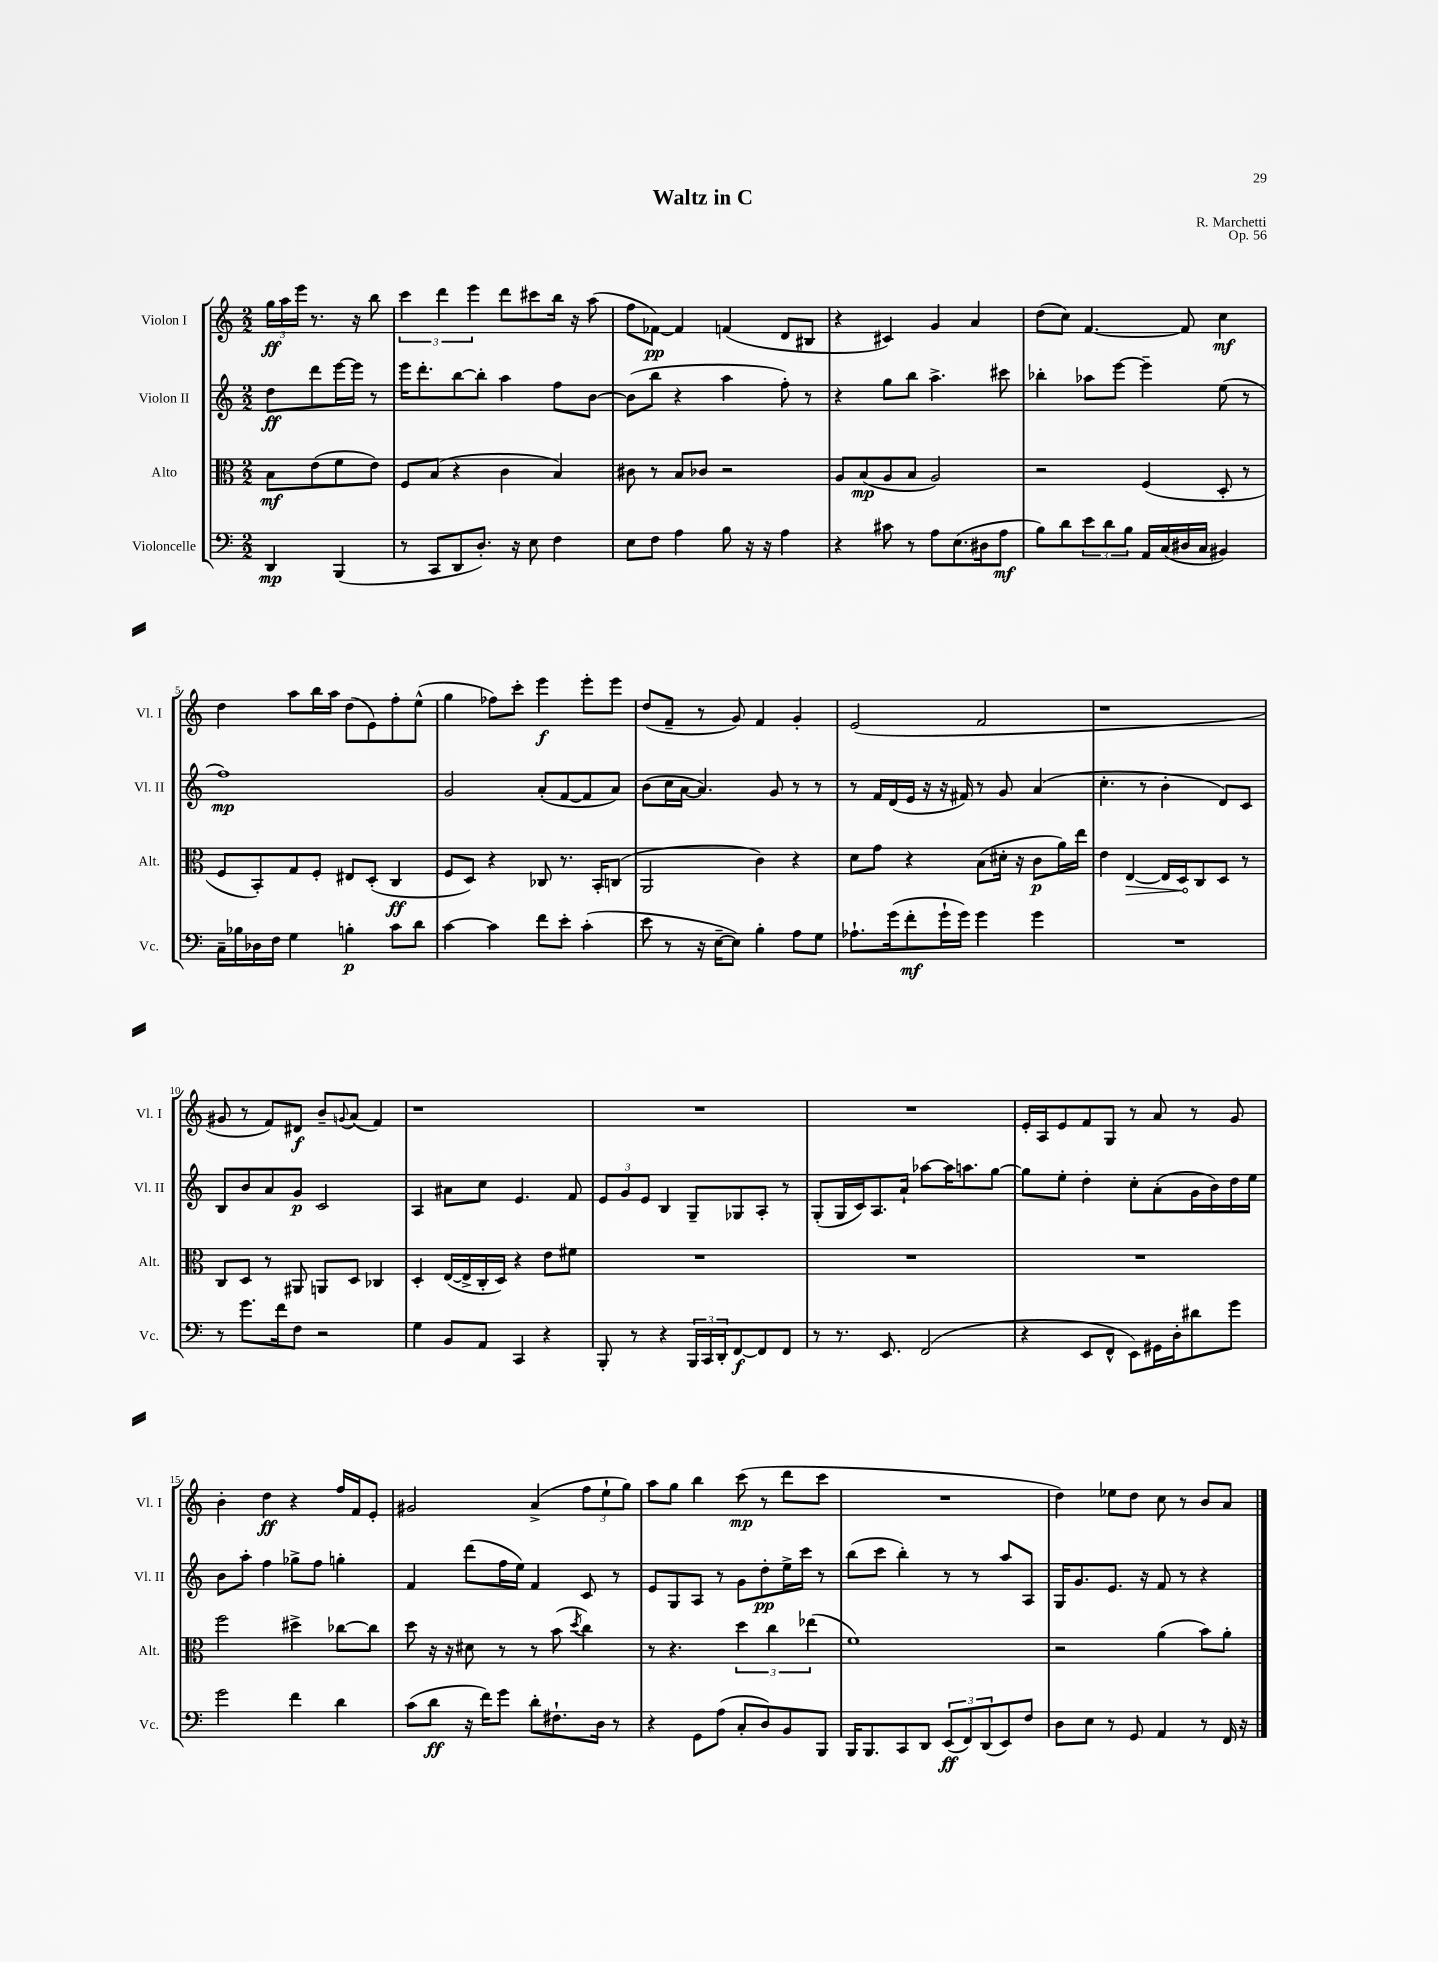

**kern	**dynam	**kern	**dynam	**kern	**dynam	**kern	**dynam
*part4	*part4	*part3	*part3	*part2	*part2	*part1	*part1
*staff4	*staff4	*staff3	*staff3	*staff2	*staff2	*staff1	*staff1
*I"Violoncelle	*	*I"Alto	*	*I"Violon II	*	*I"Violon I	*
*I'Vc.	*	*I'Alt.	*	*I'Vl. II	*	*I'Vl. I	*
*clefF4	*	*clefC3	*	*clefG2	*	*clefG2	*
*k[]	*	*k[]	*	*k[]	*	*k[]	*
*M2/2	*	*M2/2	*	*M2/2	*	*M2/2	*
=	=	=	=	=	=	=	=
4DD/	mp	8B\L	mf	8dd\L	ff	24gg\LL	ff
.	.	.	.	.	.	24aa\	.
.	.	.	.	.	.	24eee\JJ	.
.	.	(8e\	.	8ddd\	.	8.r	.
(4BBB/	.	8f\	.	[16eee\L	.	.	.
.	.	.	.	16eee\JJ]	.	16r	.
.	.	8e\J)	.	8r	.	8bb\	.
=1	=1	=1	=1	=1	=1	=1	=1
8r	.	8F/L	.	16eee\KL	.	6ccc\	.
.	.	.	.	8.ddd'\	.	.	.
8CC/L	.	(8B/J	.	.	.	.	.
.	.	.	.	.	.	6ddd\	.
8DD/	.	4r	.	[8bb\	.	.	.
.	.	.	.	.	.	6eee\	.
8.D'/J)	.	.	.	8bb'\J]	.	.	.
.	.	4c\	.	4aa\	.	8ddd\L	.
16r	.	.	.	.	.	.	.
8E\	.	.	.	.	.	8ccc#X\	.
4F\	.	4B/)	.	8ff\L	.	16bb\Jk	.
.	.	.	.	.	.	16r	.
.	.	.	.	[8b\J	.	(8aa\	.
=2	=2	=2	=2	=2	=2	=2	=2
8E\L	.	8c#X\	.	(8b\L]	.	8ff\L	.
8F\J	.	8r	.	8bb\J	.	[8f-X\J)	pp
4A\	.	8B/L	.	4r	.	4f-/]	.
.	.	8c-X/J	.	.	.	.	.
8B\	.	2r	.	4aa\	.	(4fn/	.
16r	.	.	.	.	.	.	.
16r	.	.	.	.	.	.	.
4A\	.	.	.	8ff'\)	.	8d/L	.
.	.	.	.	8r	.	8B#X/J	.
=3	=3	=3	=3	=3	=3	=3	=3
4r	.	8A/L	.	4r	.	4r	.
.	.	(8B/	mp	.	.	.	.
8c#X\	.	8A/	.	8gg\L	.	4c#X/)	.
8r	.	8B/J	.	8bb\J	.	.	.
8A\L	.	2A/)	.	4.aa^\	.	4g/	.
(8.E\	.	.	.	.	.	.	.
.	.	.	.	.	.	4a/	.
16D#X\k	.	.	.	.	.	.	.
8A\J	mf	.	.	8ccc#X\	.	.	.
=4	=4	=4	=4	=4	=4	=4	=4
8B\L)	.	2r	.	4bb-X'\	.	(8dd\L	.
8d\	.	.	.	.	.	8cc\J)	.
12e\	.	.	.	8aa-X\L	.	[4.f/	.
12d\	.	.	.	.	.	.	.
.	.	.	.	[8eee\J	.	.	.
12B\J	.	.	.	.	.	.	.
16AA/LL	.	(4F/	.	4eee~\]	.	.	.
(16C/	.	.	.	.	.	.	.
16D#X/	.	.	.	.	.	8f/]	.
16C/JJ	.	.	.	.	.	.	.
4BB#X/)	.	8D'/	.	(8ee\	.	4cc\	mf
.	.	8r	.	8r	.	.	.
!!LO:LB:g=z
=5	=5	=5	=5	=5	=5	=5	=5
16C~\LL	.	8F/L	.	1ff)	mp	4dd\	.
16B-X\	.	.	.	.	.	.	.
16D-X\	.	8BB'/)	.	.	.	.	.
16F\JJ	.	.	.	.	.	.	.
4G\	.	8G/	.	.	.	8aa\L	.
.	.	8F'/J	.	.	.	16bb\L	.
.	.	.	.	.	.	16aa\JJ	.
4Bn'\	p	8E#X/L	.	.	.	(8dd\L	.
.	.	(8D'/J	.	.	.	8e\)	.
8c\L	.	4C/	ff	.	.	8ff'\	.
8d\J	.	.	.	.	.	(8ee^^\J	.
=6	=6	=6	=6	=6	=6	=6	=6
[4c\	.	8F/L	.	2g/	.	4gg\	.
.	.	8D/J)	.	.	.	.	.
4c\]	.	4r	.	.	.	8ff-X\L)	.
.	.	.	.	.	.	8ccc'\J	.
8f\L	.	8C-X/	.	(8a'/L	.	4eee\	f
8e'\J	.	8.r	.	[8f/	.	.	.
(4c'\	.	.	.	8f/]	.	8eee'\L	.
.	.	16BB'/KL	.	.	.	.	.
.	.	(8Cn/J	.	8a/J)	.	8eee\J	.
=7	=7	=7	=7	=7	=7	=7	=7
8e\	.	2AA/	.	(8b\L	.	(8dd/L	.
8r	.	.	.	16cc\L	.	8f~/J	.
.	.	.	.	[16a\JJ	.	.	.
16r	.	.	.	4.a/])	.	8r	.
[16E~\KL	.	.	.	.	.	.	.
8E\J])	.	.	.	.	.	8g/)	.
4B'\	.	4c\)	.	.	.	4f/	.
.	.	.	.	8g/	.	.	.
8A\L	.	4r	.	8r	.	4g'/	.
8G\J	.	.	.	8r	.	.	.
=8	=8	=8	=8	=8	=8	=8	=8
8.A-X`\L	.	8d\L	.	8r	.	(2e/	.
.	.	8g\J	.	16f/LL	.	.	.
(16g\k	.	.	.	(16d/	.	.	.
8f'\	mf	4r	.	16e/JJ	.	.	.
.	.	.	.	16r	.	.	.
16g`\L	.	.	.	16r	.	.	.
16g\JJ)	.	.	.	16f#X/)	.	.	.
4g\	.	(8B\L	.	8r	.	2f/	.
.	.	16d#X'\Jk	.	8g/	.	.	.
.	.	16r	.	.	.	.	.
4g\	.	8c\L	p	(4a/	.	.	.
.	.	16a\L)	.	.	.	.	.
.	.	16ee\JJ	.	.	.	.	.
=9	=9	=9	=9	=9	=9	=9	=9
1r	.	4e\	.	4.cc'\	.	1r	.
!	!	!	!LO:HP:b	!	!	!	!
.	.	[4E/	>	.	.	.	.
.	.	.	.	8r	.	.	.
.	.	16E/LL]	.	4b'\	.	.	.
.	.	16D/J	.	.	.	.	.
.	.	8C/	]	.	.	.	.
.	.	8D/J	.	8d/L)	.	.	.
.	.	8r	.	8c/J	.	.	.
!!LO:LB:g=z
=10	=10	=10	=10	=10	=10	=10	=10
8r	.	8C/L	.	8B/L	.	8g#X/	.
8.g\L	.	8D/J	.	8b/	.	8r	.
.	.	8r	.	8a/	.	8f/L)	.
16f\k	.	.	.	.	.	.	.
8F\J	.	8AA#X/	.	8g/J	p	8d#X/J	f
2r	.	8AAn/L	.	2c/	.	8b~/L	.
.	.	.	.	.	.	8qqgn/	.
.	.	8D/J	.	.	.	(8a/J	.
.	.	4C-X/	.	.	.	4f/)	.
=11	=11	=11	=11	=11	=11	=11	=11
4G\	.	4D'/	.	4A/	.	1r	.
8BB/L	.	([16E/LL	.	8a#X\L	.	.	.
.	.	16E^/]	.	.	.	.	.
8AA/J	.	16C'/	.	8cc\J	.	.	.
.	.	16D/JJ)	.	.	.	.	.
4CC/	.	4r	.	4.e/	.	.	.
4r	.	8e\L	.	.	.	.	.
.	.	8f#X\J	.	8f/	.	.	.
=12	=12	=12	=12	=12	=12	=12	=12
8BBB'/	.	1r	.	12e/L	.	1r	.
.	.	.	.	12g/	.	.	.
8r	.	.	.	.	.	.	.
.	.	.	.	12e/J	.	.	.
4r	.	.	.	4B/	.	.	.
24BBB/LL	.	.	.	8G~/L	.	.	.
24CC/	.	.	.	.	.	.	.
24DD'/J	.	.	.	.	.	.	.
[8FF/	f	.	.	8G-X/	.	.	.
8FF/]	.	.	.	8A'/J	.	.	.
8FF/J	.	.	.	8r	.	.	.
=13	=13	=13	=13	=13	=13	=13	=13
8r	.	1r	.	(8G'/L	.	1r	.
8.r	.	.	.	16G/L	.	.	.
.	.	.	.	16c/J)	.	.	.
.	.	.	.	8.A/	.	.	.
8.EE/	.	.	.	.	.	.	.
.	.	.	.	16a`/Jk	.	.	.
(2FF/	.	.	.	[8aa-X\L	.	.	.
.	.	.	.	16aa-\K]	.	.	.
.	.	.	.	8.aan\	.	.	.
.	.	.	.	[8gg\J	.	.	.
=14	=14	=14	=14	=14	=14	=14	=14
4r	.	1r	.	8gg\L]	.	16e'/LL	.
.	.	.	.	.	.	16A/J	.
.	.	.	.	8ee'\J	.	8e/	.
8EE/L	.	.	.	4dd'\	.	8f/	.
8FF^^/J	.	.	.	.	.	8G/J	.
8EE\L)	.	.	.	8cc'\L	.	8r	.
16GG#X\L	.	.	.	(8a'\	.	8a/	.
16D'\J	.	.	.	.	.	.	.
8d#X\	.	.	.	16g\L	.	8r	.
.	.	.	.	16b\)	.	.	.
8g\J	.	.	.	16dd\	.	8g/	.
.	.	.	.	16ee\JJ	.	.	.
!!LO:LB:g=z
=15	=15	=15	=15	=15	=15	=15	=15
2g\	.	2ff\	.	8b\L	.	4b'\	.
.	.	.	.	8aa'\J	.	.	.
.	.	.	.	4ff\	.	4dd\	ff
4f\	.	4dd#X^\	.	8gg-X^\L	.	4r	.
.	.	.	.	8ff\J	.	.	.
4d\	.	[8cc-X\L	.	4ggn'\	.	16ff/LL	.
.	.	.	.	.	.	16f/J	.
.	.	8cc-\J]	.	.	.	8e'/J	.
=16	=16	=16	=16	=16	=16	=16	=16
(8c\L	.	8dd\	.	4f/	.	2g#X/	.
8d\J	ff	16r	.	.	.	.	.
.	.	16r	.	.	.	.	.
16r	.	8d#X\	.	(8ddd\L	.	.	.
16f\KL)	.	.	.	.	.	.	.
8g\J	.	8r	.	16ff\L	.	.	.
.	.	.	.	16ee\JJ)	.	.	.
8d'\L	.	8r	.	4f/	.	(4a^/	.
8.F#X`\	.	(8b\	.	.	.	.	.
.	.	8qdd/	.	.	.	.	.
.	.	4cc\)	.	8c/	.	12ff\L	.
16D\Jk	.	.	.	.	.	.	.
.	.	.	.	.	.	12ee`\	.
8r	.	.	.	8r	.	.	.
.	.	.	.	.	.	12gg\J)	.
=17	=17	=17	=17	=17	=17	=17	=17
4r	.	8r	.	8e/L	.	8aa\L	.
.	.	4.r	.	8G/	.	8gg\J	.
8GG\L	.	.	.	8A/J	.	4bb\	.
(8A\J	.	.	.	8r	.	.	.
8C'/L	.	6dd\	.	8g\L	.	(8ccc\	mp
8D/)	.	.	.	8dd'\	pp	8r	.
.	.	6cc\	.	.	.	.	.
8BB/	.	.	.	16ee^\L	.	8ddd\L	.
.	.	.	.	16ccc\JJ	.	.	.
.	.	(6ee-X\	.	.	.	.	.
8BBB/J	.	.	.	8r	.	8ccc\J	.
=18	=18	=18	=18	=18	=18	=18	=18
16BBB/KL	.	1f)	.	(8bb\L	.	1r	.
8.BBB/	.	.	.	.	.	.	.
.	.	.	.	8ccc\J	.	.	.
8CC/	.	.	.	4bb'\)	.	.	.
8DD/J	.	.	.	.	.	.	.
(12EE/L	ff	.	.	8r	.	.	.
12FF/)	.	.	.	.	.	.	.
.	.	.	.	8r	.	.	.
(12DD/	.	.	.	.	.	.	.
8EE/)	.	.	.	8aa/L	.	.	.
8F/J	.	.	.	8A/J	.	.	.
=19	=19	=19	=19	=19	=19	=19	=19
8D\L	.	2r	.	16G/KL	.	4dd\)	.
.	.	.	.	8.g/	.	.	.
8E\J	.	.	.	.	.	.	.
8r	.	.	.	8.e/J	.	8ee-X\L	.
8GG/	.	.	.	.	.	8dd\J	.
.	.	.	.	16r	.	.	.
4AA/	.	(4a\	.	8f/	.	8cc\	.
.	.	.	.	8r	.	8r	.
8r	.	8b\L)	.	4r	.	8b/L	.
16FF/	.	8a'\J	.	.	.	8a/J	.
16r	.	.	.	.	.	.	.
==	==	==	==	==	==	==	==
*-	*-	*-	*-	*-	*-	*-	*-
